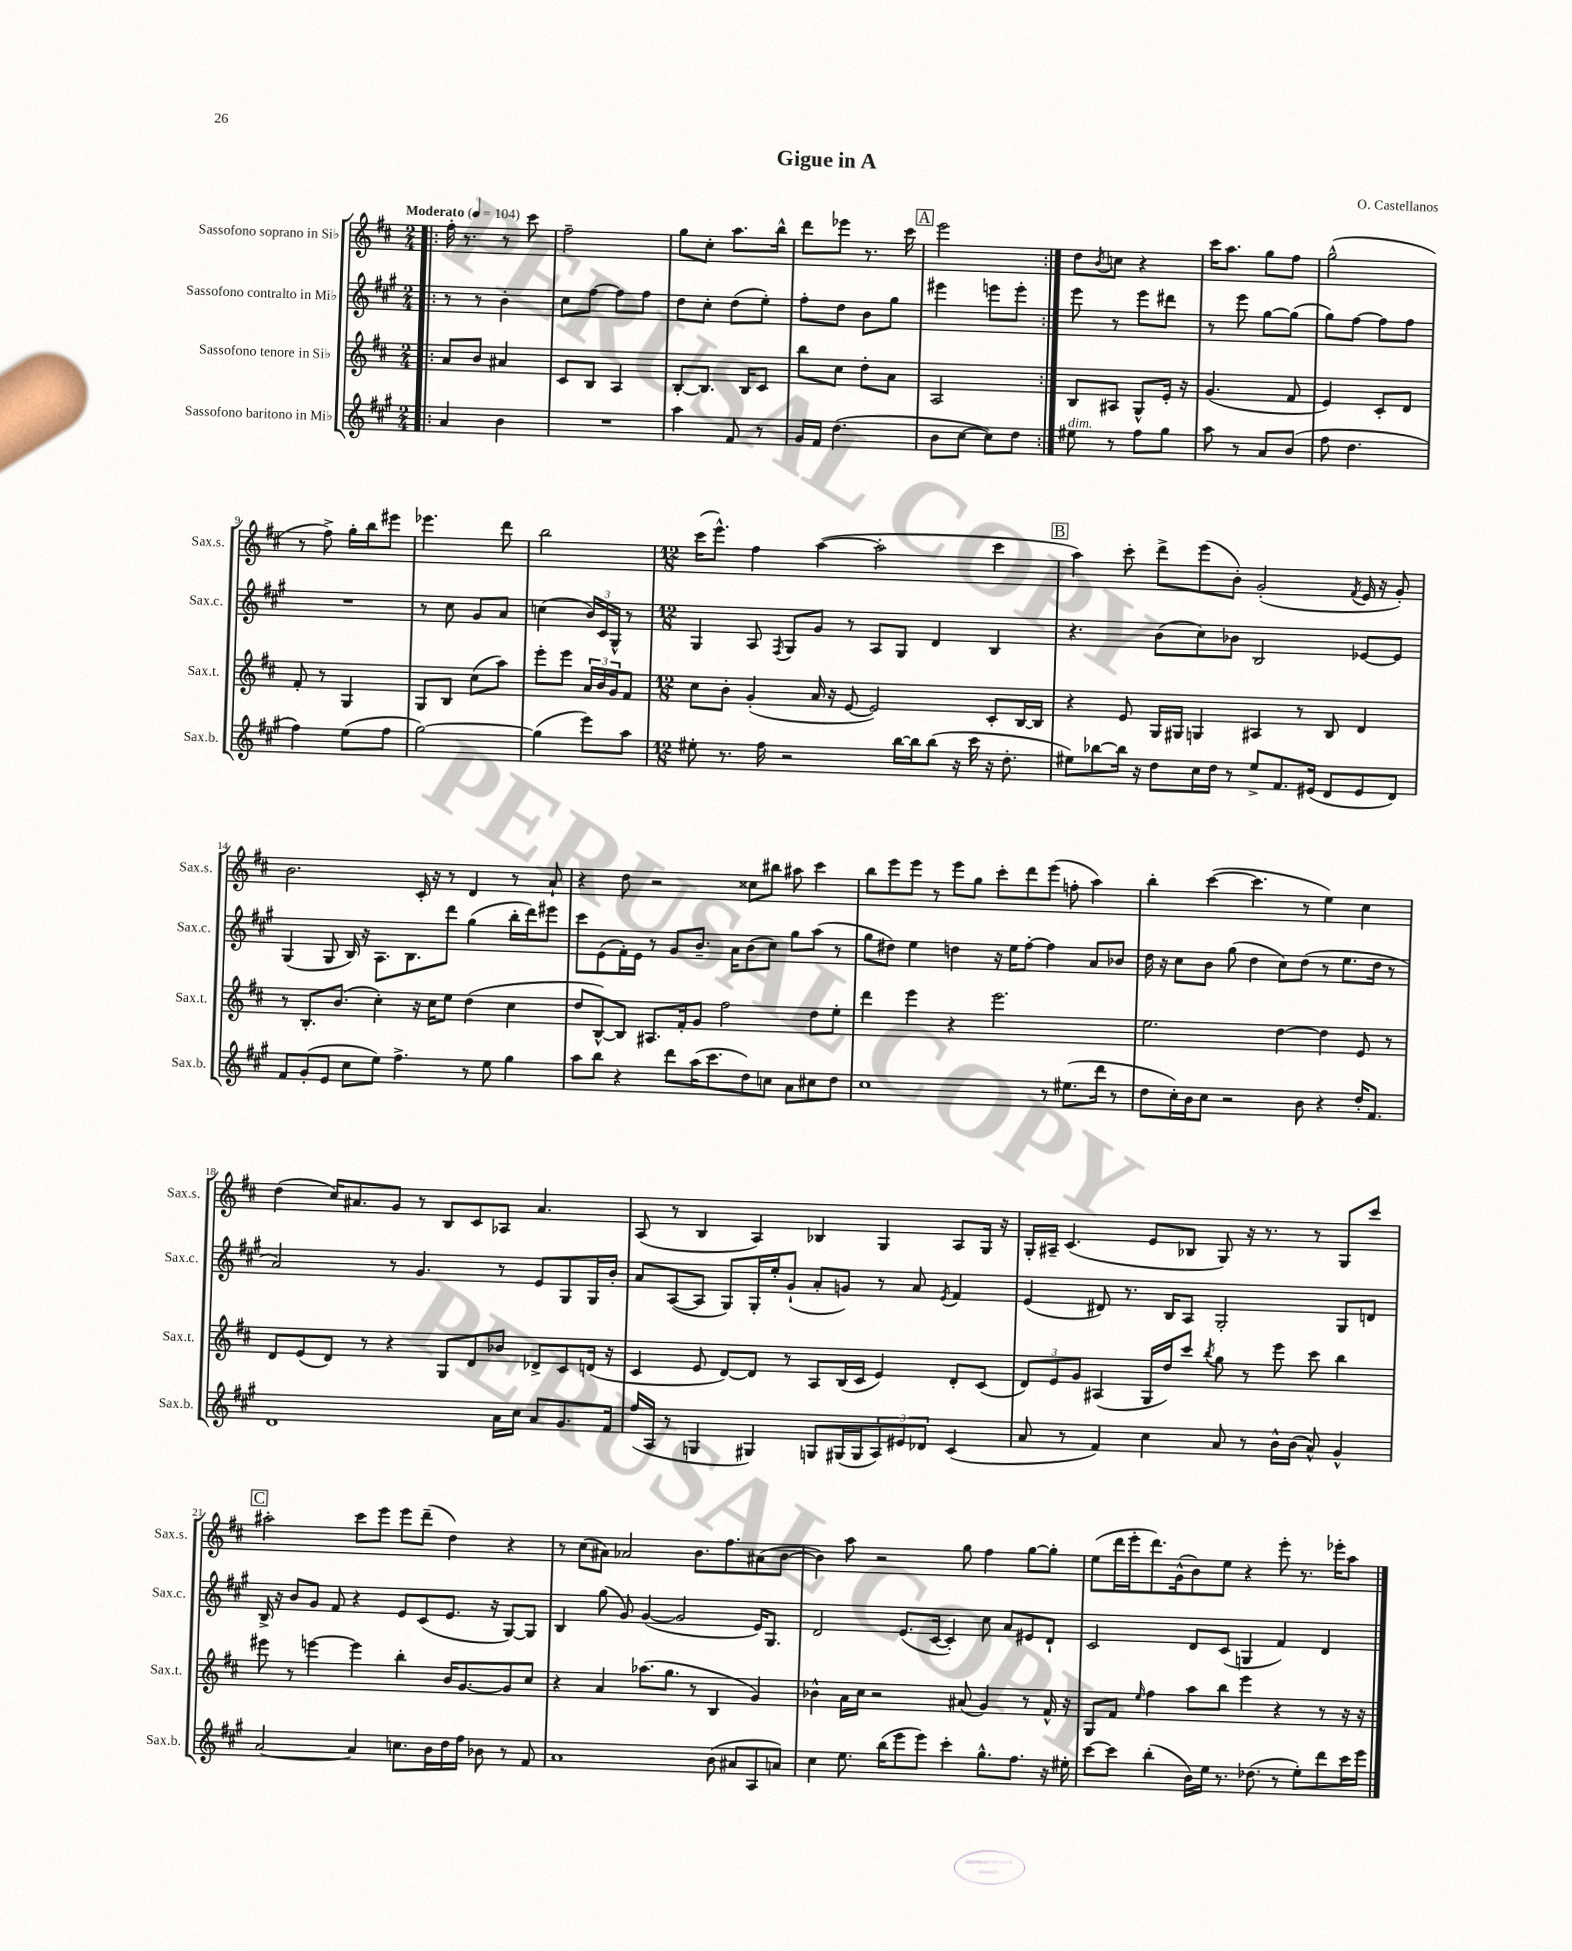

**kern	**kern	**kern	**kern
*part4	*part3	*part2	*part1
*staff4	*staff3	*staff2	*staff1
*I"Sassofono baritono in Mi♭	*I"Sassofono tenore in Si♭	*I"Sassofono contralto in Mi♭	*I"Sassofono soprano in Si♭
*I'Sax.b.	*I'Sax.t.	*I'Sax.c.	*I'Sax.s.
*clefG2	*clefG2	*clefG2	*clefG2
*k[f#c#g#]	*k[f#c#]	*k[f#c#g#]	*k[f#c#]
*M2/4	*M2/4	*M2/4	*M2/4
*MM104	*MM104	*MM104	*MM104
=1!|:	=1!|:	=1!|:	=1!|:
!	!	!	!LO:TX:a:B:t=Moderato
4a/	8a/L	8r	16ff#'\
.	.	.	8.r
.	8b/J	8r	.
4b\	4a#X/	4b'\	8r
.	.	.	8ccc#\
=2	=2	=2	=2
2r	8c#/L	8cc#\L	2ff#~\
.	8B/J	[8ff#\J	.
.	4A/	8ff#\L]	.
.	.	8ff#\J	.
=3	=3	=3	=3
4aa\	[8B'/L	8dd\L	8gg\L
.	8.B/J]	8cc#'\J	8cc#'\J
8f#/	.	(8dd\L	8.aa\L
.	16B/KL	.	.
8r	8c#/J	8ee'\J)	.
.	.	.	16bb^^\Jk
=4	=4	=4	=4
16g#/LL	8bb\L	8ff#'\L	8ddd\L
16f#/JJ	.	.	.
(4.dd\	8cc#\J	8dd\J	8eee-X\J
.	8dd'\L	8b\L	8.r
.	8a\J	8gg#\J	.
.	.	.	16ccc#\
!!LO:REH:place=s1:t=A
=5	=5	=5	=5
8b\L	2A/	4eee#X\	2eee\
[8cc#\J	.	.	.
8cc#\L])	.	8eeen\L	.
8dd\J	.	8eee'\J	.
=6:|!	=6:|!	=6:|!	=6:|!
!LO:TX:a:i:t=dim.	!	!	!
8ee#X\	8B/L	8eee\	8dd\L
.	.	.	8qb/
8r	8A#X/J	8r	8ccn\J
8ff#\L	8G^^/L	8eee\L	4r
8gg#\J	16e'/Jk	8ddd#X\J	.
.	16r	.	.
=7	=7	=7	=7
8aa\	(4.g/	8r	16ccc#\KL
.	.	.	8.aa\J
8r	.	8eee\	.
8a/L	.	[8gg#\L	8gg\L
(8b/J	8f#/	(8gg#\J]	8ff#\J
=8	=8	=8	=8
8ff#\	4e/)	8gg#\L)	(2gg^^\
4.dd\	.	[8ff#\J	.
.	8c#'/L	8ff#\L]	.
.	8d/J	8ff#\J	.
!!LO:LB:g=z
=9	=9	=9	=9
4ff#\)	8f#'/	2r	8r
.	8r	.	8ff#^\)
(8ee\L	4G/	.	16gg'\LL
.	.	.	16bb\J
8ff#\J	.	.	8eee#X\J
=10	=10	=10	=10
[2gg#\)	8G/L	8r	4.eee-X\
.	8B/J	8cc#\	.
.	(8cc#\L	8g#/L	.
.	8aa\J)	8a/J	8ddd\
=11	=11	=11	=11
(4gg#\]	8eee'\L	(4ccn\	2bb\
.	8eee\J	.	.
8eee\L)	24a/LL	24b/LL)	.
.	24b/	24c#/	.
.	24g/J	24G#^^/JJ	.
8aa\J	8f#/J	8r	.
=12	=12	=12	=12
*M12/8	*M12/8	*M12/8	*M12/8
8ee#X'\	8cc#\L	4G#/	(16ccc#\KL
.	.	.	8.eee^^\J)
8.r	8b'\J	.	.
.	(4g'/	8A/	4ff#\
16ff#\	.	.	.
.	.	8qF#/	.
2r	.	8G#/L	.
.	16a/	8g#/J	([4aa\
.	16r	.	.
.	[8e/	8r	.
.	2e/])	8A/L	2aa'\]
[16bb\LL	.	8G#/J	.
16bb\J]	.	.	.
(8bb\J	.	4d/	.
16r	.	.	.
16ccc#\	.	.	.
16r	8c#'/L	4B/	4ccc#\
8.dd'\	.	.	.
.	[16B/L	.	.
.	16B/JJ]	.	.
!!LO:REH:place=s1:t=B
=13	=13	=13	=13
8ee#X\L)	4r	4.r	4aa\)
[8bb-X\	.	.	.
16bb-\Jk]	8e/	.	8ccc#'\
16r	.	.	.
8dd\L	16G/LL	(8b\L	8ddd^\L
.	16G#X/JJ	.	.
16cc#\L	4Gn/	8cc#\)	(8eee\
16dd\JJ	.	.	.
8r	.	8b-X\J	8b'\J)
8ee#^/L	4A#X/	2B/	(2g'/
8.f#/	.	.	.
.	8r	.	.
(16e#X/Jk	.	.	.
8d/L	8B/	.	.
.	.	.	8qf#/
8e#/	4d/	[8e-X/L	16e/
.	.	.	16r
8d/J)	.	8e-/J]	8g'/)
!!LO:LB:g=z
=14	=14	=14	=14
8f#/L	8r	(4G#/	2.b\
(8g#'/	8.B'/L	.	.
8e/J	.	8G#/	.
.	(8.b/J	.	.
8cc#\L	.	16B/)	.
.	.	16r	.
8ee\J)	4cc#'\)	8.A\L	.
4.ff#^\	.	.	.
.	.	8.B\	.
.	16r	.	16c#'/
.	16cc#\KL	.	16r
.	8ee\J	8ddd\J	8r
8r	(4dd\	(4gg#\	4d/
8ee\	.	.	.
4gg#\	4cc#\	16bb'\LL	8r
.	.	16ddd\J)	.
.	.	8eee#X\J	8a`/
=15	=15	=15	=15
8aa\L	8dd/L	8ccc#\L	4r
8bb\J	[8B^^/)	(8e\	.
4r	8B/J]	16f#'\L)	8dd\
.	.	16e\JJ	.
.	8.A#X/L	8r	2r
8ddd\L	.	8g#/L	.
.	16f#'/k	.	.
(16aa\K	8g/J	8.b~/J	.
8.ccc#\	.	.	.
.	2ff#\	.	.
.	.	16a\KL	.
8dd\)	.	(8b\	8cc##X\L
8ccn\J	.	8cc#\J)	8bb#X\J
8a\L	.	8gg#\L	8aa#X\
8cc#X\	8dd\L	(8aa\J	4ccc#\
8dd\J	8ee'\J	8r	.
=16	=16	=16	=16
1cc#	4ddd\	8gg#\L	8bb\L
.	.	8dd#X\J)	8eee\
.	4eee\	4ee\	8eee\J
.	.	.	8r
.	4r	4ddn\	8eee\L
.	.	.	8gg\J
.	2.eee\	16r	8ccc#'\L
.	.	16ee\KL	.
.	.	[8ff#'\J	8ddd\
8r	.	4ff#\]	(8eee\J
(8.ee#X\L	.	.	8ffn'\
.	.	8a/L	4aa\)
16ddd\Jk	.	.	.
8r	.	8b-X/J	.
=17	=17	=17	=17
8dd\L	2.ee\	16dd\	4bb'\
.	.	16r	.
16cc#'\L)	.	8cc#\L	.
16b\J	.	.	.
8cc#\J	.	8b\J	([4ccc#\
2r	.	(8gg#\	.
.	.	4dd\	4.ccc#\]
.	[4dd\	8cc#\L)	.
8b\	.	(8dd\J	8r
4r	4dd\]	8r	4ee\)
.	.	8.ee\L	.
16dd'/KL	8e/	.	4cc#\
8.f#/J	.	16dd\Jk	.
.	8r	8r	.
!!LO:LB:g=z
=18	=18	=18	=18
1d	8d/L	2a/)	(4dd\
.	(8e/	.	.
.	8d/J)	.	16cc#/KL)
.	.	.	8.a#X/
.	8r	.	.
.	4r	8r	8g/J
.	.	4.g#/	8r
.	8G/L	.	8B/L
.	8d/	.	8c#/
16a\LL	8b-X/J	8r	8A-X/J
16cc#\JJ	.	.	.
8a/L	8d-X^/L	8e/L	4.a#/
8.g#/	8c#/	8G#/	.
.	(16dn/Jk	16G#/L	.
16f#/Jk	16r	16b'/JJ	.
=19	=19	=19	=19
(16ff#/LL	4c#/	8a/L	(8A/
16A/JJ	.	.	.
8r	.	([8A/	8r
4Gn/	8e/	8A/J]	4B/
.	[8d/L)	8G#/L)	.
4G#X/)	8d/J]	16G#'/L	4A/)
.	.	16ee'/J	.
.	8r	(8g#`/J	.
8Gn/L	8A/L	8a'/L	4B-X/
(16G#X/L	(16B/L	8gn/J)	.
16G#/J	16c#/JJ	.	.
12A/)	4e/)	8r	4G/
12e#X/	.	.	.
.	.	8a/	.
12d-X/J	.	.	.
.	.	8qe/	.
(4c#/	8d'/L	4f#/	8A/L
.	(8c#/J	.	16G/Jk
.	.	.	16r
=20	=20	=20	=20
8a/	12d/L)	(4e/	16G'/LL
.	.	.	16A#X~/JJ
.	12e/	.	.
8r	.	.	(4.c#/
.	12g/J	.	.
4f#/)	(4A#X/	8d#X/)	.
.	.	8.r	.
4cc#\	16G/LL	.	8e/L
.	16dd/J)	16B/KL	.
.	8ccc#/J	8A/J	8B-X/J
.	8qbb/	.	.
8a/	8gg\	2G#'/	8G/)
8r	8r	.	16r
.	.	.	8.r
16b^^\LL	8eee\	.	.
(16b\JJ	.	.	.
8a^^/)	8ccc#\	.	8r
4g#^^/	4bb\	8G#/L	8G/L
.	.	8dn/J	8ccc#/J
!!LO:LB:g=z
!!LO:REH:place=s1:t=C
=21	=21	=21	=21
[2a/	8eee#X\	16B^/	2aa#X'\
.	.	16r	.
.	8r	8b/L	.
.	[4eeen\	8g#/J	.
.	.	8f#/	.
4a/]	4eee\]	4r	8ccc#\L
.	.	.	8eee\J
8.ccn\L	4bb'\	8e/L	8eee\L
.	.	(8c#/	(8ddd~\J
16b\L	.	.	.
16dd\	16b/KL	8.e/J	4dd\)
16ff#\JJ	[8.g/	.	.
8b-X\	.	.	.
.	.	16r	.
8r	8g/]	[8G#/L)	4r
8f#/	8cc#/J	8G#/J]	.
=22	=22	=22	=22
1a	4r	4B/	8r
.	.	.	(8cc#\L
.	4a/	(8gg#\	8a#X\J)
.	.	8g#/)	2a-X/
.	(8.aa-X\L	([4g#/	.
.	8.gg\J	.	.
.	.	2g#/]	.
.	8r	.	8.b\L
(8b\	4B/	.	.
.	.	.	8.ff#\
8a#X/L	.	.	.
8A/	4g/)	16e/KL)	(8a#X\
.	.	8.G#/J	.
8an/J)	.	.	[8b\J
=23	=23	=23	=23
4cc#\	4b-X^^\	2d/	4b\])
8.ee\	16a\LL	.	8aa\
.	16cc#\JJ	.	.
.	2r	.	2r
(16bb\KL	.	.	.
8eee\	.	(8.e/L	.
8eee\J)	.	.	.
.	.	[16c#/Jk	.
4ccc#'\	.	4c#'/])	.
.	(8a#X/	.	8gg\
8.gg#^^\L	4g/)	8cc#\	4ff#\
.	.	8a/L	.
8.ff#\J	.	.	.
.	8r	8e#X/	[8gg\L
16r	16f#^^/	8d`/J	8gg'\J]
16ee#X'\	16r	.	.
=24	=24	=24	=24
[8ccc#\L	8G/L	2c#/	(8ee\L
8ccc#\J]	8f#/J	.	16ddd\L
.	.	.	16eee'\J
.	16qqee/	.	.
(4bb'\	4ff#\	.	8.ddd\)
.	.	.	(16g^^\k
16b\LL)	8aa\L	8d/L	8b\)
16ee\JJ	.	.	.
8.r	8bb\J	(8c#/J	8ee\J
.	4eee\	4Gn/	4r
(8.dd-X\	.	.	.
8r	4r	4f#/)	8eee'\
8ee'\L)	.	.	8.r
8ddd\	8r	4d/	.
.	.	.	16eee-X'\KL
16ccc#\L	16r	.	8aa\J
16eee\JJ	16r	.	.
==	==	==	==
*-	*-	*-	*-
